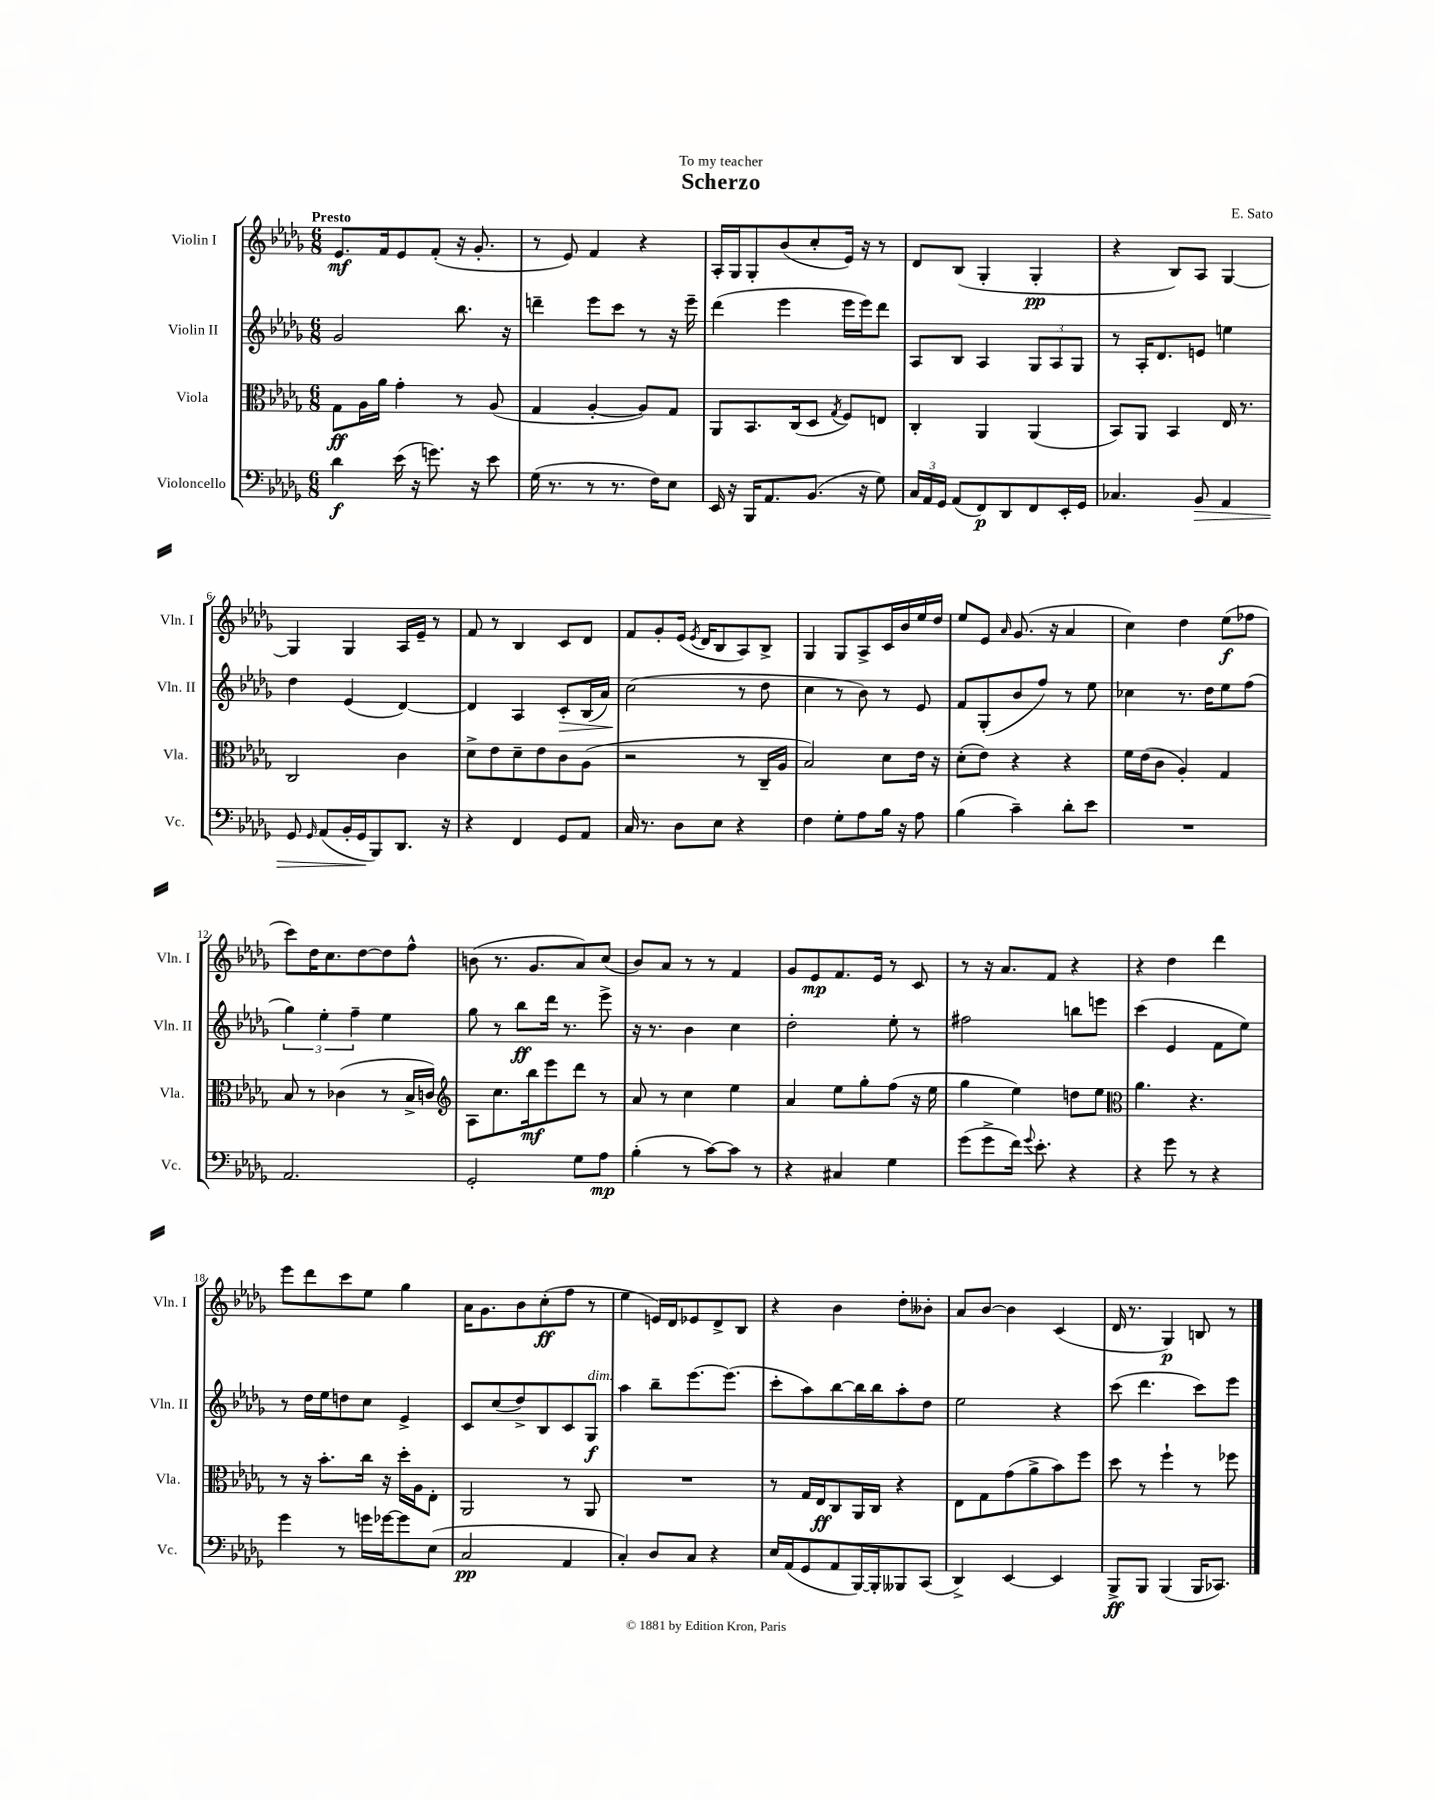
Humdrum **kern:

**kern	**kern	**kern	**kern
*staff4	*staff3	*staff2	*staff1
*clefF4	*clefC3	*clefG2	*clefG2
*k[b-e-a-d-g-]	*k[b-e-a-d-g-]	*k[b-e-a-d-g-]	*k[b-e-a-d-g-]
*M6/8	*M6/8	*M6/8	*M6/8
4d-\	8G-\L	2g-/	8.e-/L
.	16A-\L	.	.
.	16a-\JJ	.	16f/k
(16e-\	4g-'\	.	8e-/
16r	.	.	.
8.g\)	.	.	(8f'/J
.	8r	8.bb-\	16r
16r	.	.	8.g-'/
8e-\	(8A-/	.	.
.	.	16r	.
=	=	=	=
(16G-\	4G-/	4ddd~\	8r
8.r	.	.	.
.	.	.	8e-/)
8r	[4A-'/	8eee-\L	4f/
8.r	.	8ccc\J	.
.	8A-/]L)	8r	4r
16F\LK)	.	.	.
8E-\J	8G-/J	16r	.
.	.	16eee-~\	.
=	=	=	=
16EE-/	8AA-/L	(4ddd-\	16A-'/LL
16r	.	.	16G-/J
16BBB-/LK	8.BB-/	.	8G-'/
8.AA-/	.	.	.
.	.	4eee-\	(8b-/
.	(16C/k	.	.
(8.BB-/J	8D-/J	.	8cc'/
.	8qG-/	.	.
.	8F/L)	16eee-\LL	16e-/Jk)
16r	.	16eee-\J)	16r
8G-\)	8E/J	8ddd-\J	8r
=	=	=	=
24C/LL	4C'/	8A-/L	8d-/L
24AA-/	.	.	.
24GG-/JJ	.	.	.
(8AA-/L	.	8B-/J	(8B-/J
8FF/)	4AA-/	4A-/	4G-'/
8DD-/	.	.	.
8FF/	(4AA-/	12G-/L	4G-'/
.	.	12A-/	.
16EE-'/L	.	.	.
.	.	12G-/J	.
16GG-/JJ	.	.	.
=	=	=	=
4.C-/	8BB-/L)	8r	4r
.	8AA-/J	16A-'/LK	.
.	.	8.d-/	.
.	4BB-/	.	8B-/L)
8BB-/	.	8e/J	8A-/J
4AA-/	16E-/	4ee\	[4G-/
.	8.r	.	.
=	=	=	=
8GG-/	2C/	4dd-\	4G-/]
16qqGG-/	.	.	.
(8AA-/L	.	.	.
16BB-'/L	.	(4e-/	4G-/
16GG-/J	.	.	.
8BBB-/)	.	.	.
8.DD-/J	4c\	[4d-/)	16A-/LL
.	.	.	16e-~/JJ
.	.	.	8r
16r	.	.	.
=	=	=	=
4r	8d-^\L	4d-/]	8f/
.	8e-\	.	8r
4FF/	8d-~\	4A-/	4B-/
.	8e-\	.	.
8GG-/L	8c\	8c'/L	8c/L
8AA-/J	(8A-\J	(16B-/L	8d-/J
.	.	16a-/JJ)	.
=	=	=	=
16C/	2r	(2cc\	8f/L
8.r	.	.	.
.	.	.	8g-'/
8D-\L	.	.	(16e-/Jk
.	.	.	8qe-/
.	.	.	16d-/LK
8E-\J	.	.	8B-/
4r	8r	8r	8A-/)
.	16C~/LL	8dd-\	8B-^/J
.	16A-/JJ	.	.
=	=	=	=
4F\	2B-/)	4cc\	4G-/
8G-'\L	.	8r	8G-/L
8A-\	.	8b-\)	8A-^/
16B-\Jk	8d-\L	8r	16c/L
16r	.	.	16b-/
8A-\	16e-\Jk	8e-/	16ee-/
.	16r	.	16dd-/JJ
=	=	=	=
(4B-\	(8d-'\L	8f/L	8ee-/L
.	8e-\J)	(8G-'/	8e-/J
.	.	.	16qqa-/
4c~\)	4r	8b-/	(8.g-/
.	.	8ff/J)	.
.	.	.	16r
8d-'\L	4r	8r	4a-/
8e-\J	.	8ee-\	.
=	=	=	=
2.r	16f\LL	4cc-\	4cc\)
.	(16e-\J	.	.
.	8c\J	.	.
.	4A-'/)	8.r	4dd-\
.	.	16dd-\LK	.
.	4G-/	8ee-\	(8ee-\L
.	.	(8ff\J	8ff-\J
=	=	=	=
2.AA-/	8B-/	6gg-\)	8ccc\L)
.	8r	.	16dd-\K
.	.	6ee-'\	.
.	.	.	8.cc\
.	(4c-\	.	.
.	.	6ff~\	.
.	.	.	[8dd-\
.	8r	4ee-\	8dd-\]
.	16B-^/LL	.	8ff^^\J
.	16c/JJ)	.	.
=	=	=	=
*	*clefG2	*	*
2GG-'/	8A-\L	8gg-\	(8b\
.	8.cc\	8r	8.r
.	.	8bb-\L	.
.	16bb-\k	.	8.g-/L
.	8eee-\	16ddd-\Jk	.
.	.	8.r	.
8G-\L	8ddd-\J	.	8a-/)
8A-\J	8r	8eee-^\	(8cc/J
=	=	=	=
(4B-'\	8a-/	16r	8b-/L)
.	.	8.r	.
.	8r	.	8a-/J
8r	4cc\	4b-\	8r
[8c\L)	.	.	8r
8c\]J	4ee-\	4cc\	4f/
8r	.	.	.
=	=	=	=
4r	4a-/	2dd-'\	8g-/L
.	.	.	8e-/
4C#/	8ee-\L	.	8.f/
.	8gg-'\	.	.
.	.	.	16e-/Jk
4G-\	(8ff\J	8ee-'\	8r
.	16r	8r	8c/
.	16ee-\	.	.
=	=	=	=
(8g-\L	4gg-\	2ff#\	8r
8g-^\	.	.	16r
.	.	.	8.a-/L
16f\Jk)	4ee-\)	.	.
8qqg-/	.	.	.
8.e-'\	.	.	.
.	.	.	8f/J
4r	8dd\L	8bb\L	4r
.	8ee-\J	8eee\J	.
=	=	=	=
*	*clefC3	*	*
4r	4.a-\	(4ccc\	4r
8g-\	.	4e-/	4dd-\
8r	4.r	.	.
4r	.	8f\L	4ddd-\
.	.	8ee-\J)	.
=	=	=	=
4g-\	8r	8r	8eee-\L
.	16r	16dd-\LL	8ddd-\
.	8.b-'\L	16ee-\J	.
8r	.	8dd\	8ccc\
16g\LL	16cc\Jk	8cc\J	8ee-\J
[16g-\J	16r	.	.
8g-\]	16dd-'\LL	4e-^/	4gg-\
.	16A-\J	.	.
(8E-\J	8E-'\J	.	.
=	=	=	=
2C/	2AA-/	8c/L	16a-\LK
.	.	.	8.g-\
.	.	(8cc/	.
.	.	8dd-^/)	8b-\
.	.	8B-/	(8cc'\
4AA-/	8r	8c/	8ff\J
.	8AA-/	8G-/J	8r
=	=	=	=
4C'/)	2.r	4aa-\	4ee-\
8D-/L	.	8bb-~\L	16e/LL)
.	.	.	16d-/J
8C/J	.	[8.eee-\	8e-/
4r	.	.	8d-^/
.	.	(8.eee-\]J	.
.	.	.	8B-/J
=	=	=	=
16E-/LL	8r	8ccc'\L	4r
(16AA-/J	.	.	.
8GG-/	16G-/LL	8aa-\)	.
.	16E-/J	.	.
8AA-/	8C/	[8bb-\	4b-\
[16BBB-/L)	16AA-/L	16bb-\]L	.
16BBB-'/]J	16C/JJ	16bb-\J	.
8BBB--/	4r	8aa-'\	8dd-'\L
(8CC/J	.	8dd-\J	8b--'\J
=	=	=	=
4DD-^/)	8E-\L	2ee-\	8a-/L
.	8G-\	.	[8b-/J
[4EE-/	(8g-\	.	4b-\]
.	8a-^\	.	.
4EE-/]	8b-\)	4r	(4c/
.	8ff\J	.	.
=	=	=	=
8BBB-^/L	8dd-\	(8ccc\	16d-/
.	.	.	8.r
8BBB-/J	8r	4.ddd-\	.
(4BBB-/	4ff`\	.	4G-/)
16BBB-/LK	8r	8ccc\L)	8B/
8.CC-/J)	.	.	.
.	8ff-\	8eee-\J	8r
==	==	==	==
*-	*-	*-	*-
